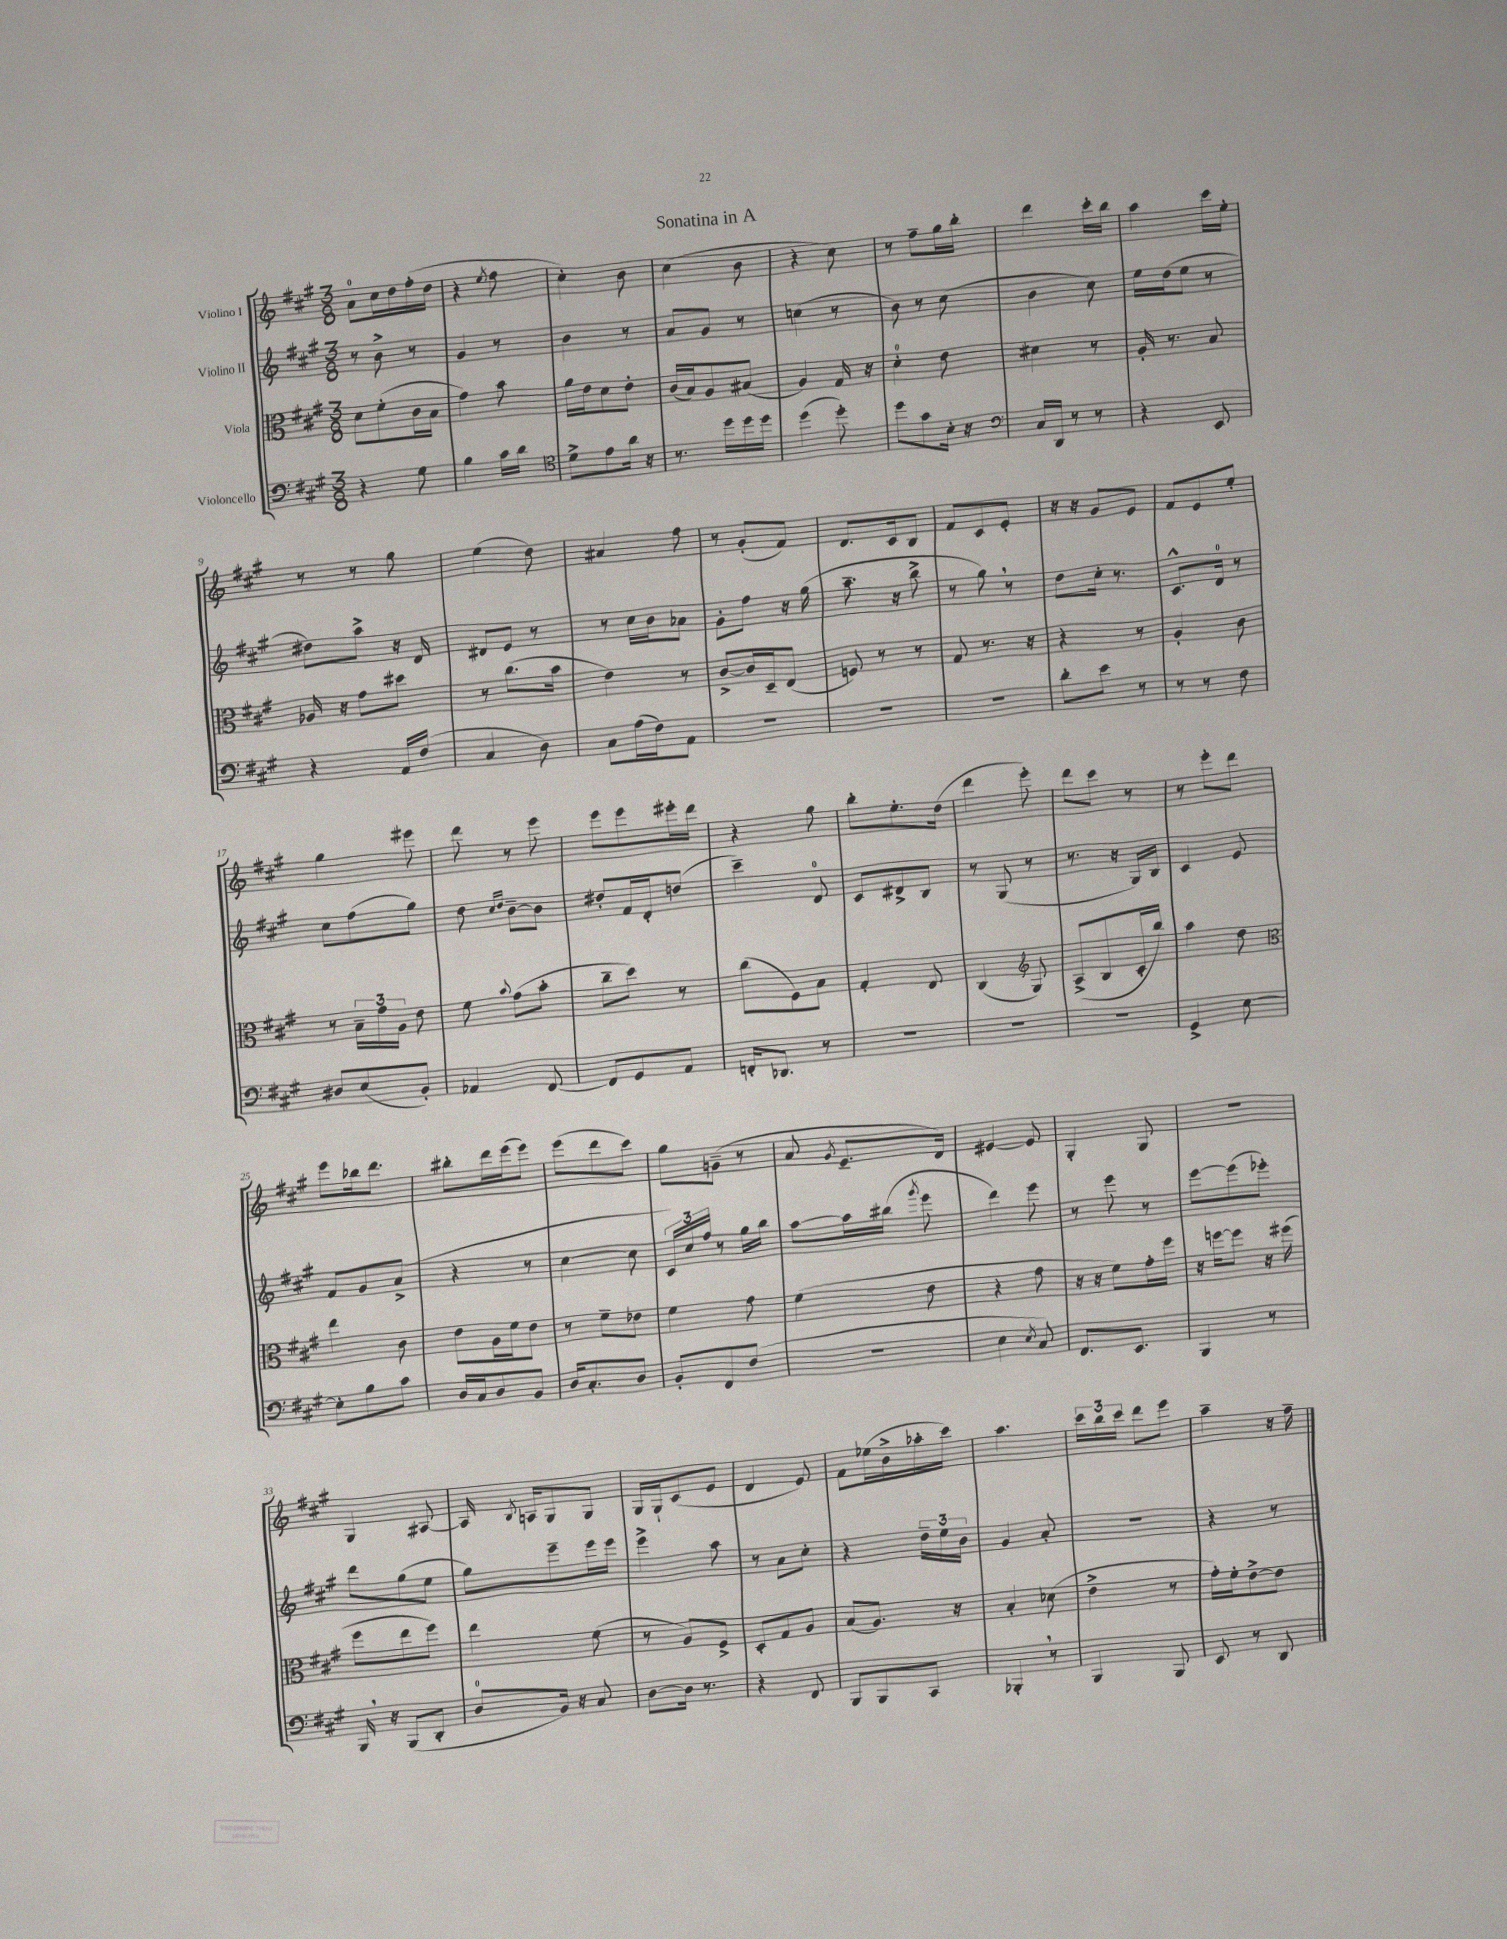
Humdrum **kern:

**kern	**kern	**kern	**kern
*staff4	*staff3	*staff2	*staff1
*clefF4	*clefC3	*clefG2	*clefG2
*k[f#c#g#]	*k[f#c#g#]	*k[f#c#g#]	*k[f#c#g#]
*M3/8	*M3/8	*M3/8	*M3/8
4r	8d\L	8r	8a\L
.	(8f#'\	8b^\	16cc#\L
.	.	.	16dd\
8G#\	16c#\L	8r	(16ff#'\
.	16B\JJ	.	16dd\JJ
=	=	=	=
4B\	4g#\)	4g#/	4r
.	.	.	8qee/
16c#\LL	8b\	8r	8ff#\
16d\JJ	.	.	.
=	=	=	=
*clefC4	*	*	*
8d^\L	16a\LL	4b\	4cc#'\)
.	16e\J	.	.
8e\	8d\	.	.
16a\Jk	8e'\J	8r	8b\
16r	.	.	.
=	=	=	=
8.r	(16c#/LL	8a/L	(4cc#\
.	16B/J)	.	.
.	8A/	8g#/J	.
16dd\LL	.	.	.
16dd\	(8B#/J	8r	8b\
16dd\JJ	.	.	.
=	=	=	=
(4dd\	4A/)	(4cc\	4r
8dd'\)	16G#/	8r	8cc#\)
.	16r	.	.
=	=	=	=
8dd\L	4d'\	8b\)	8r
8g#\	.	8r	8ff#~\L
16B'\Jk	8e\	(8cc#\	16gg#\L
16r	.	.	16bb'\JJ
=	=	=	=
*clefF4	*	*	*
16C#/LL	4d#\	4b\	4ddd\
16DD/JJ	.	.	.
8r	.	.	.
8r	8r	8cc#\)	16ccc#'\LL
.	.	.	16bb\JJ
=	=	=	=
4r	16A'/	16ee\LL	4aa\
.	8.r	(16dd\J	.
.	.	8ee\J	.
8EE/	8B/	8r	16ccc#\LL
.	.	.	16ee'\JJ
=	=	=	=
4r	16A-/	8dd#\L)	8r
.	16r	.	.
.	8g#\L	8aa^\J	8r
16AA/LL	8dd#\J	16r	8gg#\
(16F#/JJ	.	16d/	.
=	=	=	=
4C#/	8r	8d#/L	(4ee\
.	(8.cc#\L	8e/J	.
8D\)	.	8r	8dd\)
.	16b\Jk	.	.
=	=	=	=
8C#\L	4e\)	8r	4a#/
(16A\L	.	16cc#\LL	.
16F#\J)	.	16b\J	.
8AA\J	8r	8a-\J	8ff#\
=	=	=	=
4.r	[8c#^/L	8g#'\L	8r
.	16c#/]L	8ff#\J	(8g#'/L
.	16D~/J	.	.
.	(8E/J	16r	8f#/J)
.	.	(16gg#\	.
=	=	=	=
4.r	8F/)	8.aa~\	8.d/L
.	8r	.	.
.	.	16r	16c#/k
.	8r	8bb^\	8B/J
=	=	=	=
4.r	8G#/	8r	8f#/L
.	8.r	8gg#\)	8c#/
.	.	8r	8e'/J
.	16r	.	.
=	=	=	=
8d'\L	4r	8dd\L	16r
.	.	.	16r
8e\J	.	16cc#'\Jk	8g#/L
.	.	8.r	.
8r	8r	.	8e/J
=	=	=	=
8r	4A'/	8.c#^^/L	8f#/L
8r	.	.	8e/
.	.	16d/Jk	.
8F#\	8c#\	8r	8ee'/J
=	=	=	=
8D#/L	8r	8cc#\L	4gg#\
(8E/	24B~\LL	(8ff#\	.
.	24g#\	.	.
.	24A\JJ	.	.
8BB'/J)	8e\	8gg#\J)	8eee#\
=	=	=	=
4AA-/	8f#\	8dd\	8ddd\
.	.	16qqcc#/LL	.
.	8qqb/	16qqdd/JJ	.
.	(8g#\L	[8b~\L	8r
[8FF#/	8b'\J	8b\]J	8eee\
=	=	=	=
8FF#/]L	8cc#~\L	8dd#'/L	8eee\L
8GG#/	8dd\J)	16f#/L	8eee\
.	.	16d'/J	.
8AA/J	8r	(8dd/J	16eee#'\L
.	.	.	16ddd\JJ
=	=	=	=
16FF'/LK	(8cc#\L	4ccc#~\)	4r
8.DD-/J	.	.	.
.	8F#\)	.	.
8r	8B\J	8d/	8gg#\
=	=	=	=
4.r	4G#'/	8c#/L	8bb'\L
.	.	8d#^/	8.ee'\
.	8E/	8B/J	.
.	.	.	(16dd\Jk
=	=	=	=
4.r	(4C#/	8r	4ddd\
.	.	(8G#/	.
*	*clefG2	*	*
.	8G#/)	8r	8eee'\)
=	=	=	=
4.r	(8A^/L	8.r	8ddd\L
.	8B/	.	8ccc#\J
.	.	16r	.
.	16c#'/L	16G#/LL)	8r
.	16bb/JJ)	16B/JJ	.
=	=	=	=
4GG#^/	4aa\	4c#/	8r
.	.	.	8eee'\L
[8E\	8dd\	8e/	8ddd\J
=	=	=	=
*	*clefC3	*	*
8E'\]L	4ee\	8f#/L	8eee\L
8B\	.	8g#/	16bb-\k
.	.	.	8.ddd\J
8c#\J	8c#\	(8a^/J	.
=	=	=	=
16D/LL	8e\L	4r	8bb#'\L
16C#/J	.	.	.
8D/	16A\L	.	16ddd\L
.	16f#\J	.	(16eee\J
8BB/J	8e\J	8r	8eee\J)
=	=	=	=
16D/LK	8r	[4cc#\	(8eee\L
8.C#'/	.	.	.
.	8f#~\L	.	8ddd\
8D/J	8e-\J	8cc#\]	8ccc#\J)
=	=	=	=
8BB'/L	4f#\	24c#/LL)	8gg#\L
.	.	24cc#/	.
.	.	24ff#/JJ	.
8FF#/	.	8r	(8g~\J
(8F#/J	8g#\	16gg#\LL	8r
.	.	16bb\JJ	.
=	=	=	=
4.r	(4f#\	[8aa\L	8a/
.	.	.	8qg#/
.	.	16aa\]L	8.e~/L
.	.	(16bb#\JJ	.
.	.	8qggg#/	.
.	8e\	8eee\	.
.	.	.	16d/Jk)
=	=	=	=
4E\	4r	4ddd\)	[4e#/
8qE/	.	.	.
8C#/)	8g#\	8eee\	8e#/]
=	=	=	=
8.FF#/L	16r	8r	4G#'/
.	16r	.	.
.	8f#\L)	8eee\	.
8.EE/J	.	.	.
.	16g#'\L	8r	8G#/
.	16ff#\JJ	.	.
=	=	=	=
4BBB/	16r	[8eee\L	4.r
.	[16ff\LK	.	.
.	8ff\]J	(8eee\]	.
8r	16r	8eee-'\J)	.
.	(16ff#\	.	.
=	=	=	=
16BBB/	8ff#\L	8ddd\L	4G#/
16r	.	.	.
(8BBB/L	8ee\	(8gg#\	.
8DD'/J	8ff#\J)	8ee\J	[8A#/
=	=	=	=
8D/L	4ee\	8gg#\L)	16A#/]
.	.	.	8qB/
.	.	.	16A/LK
16BB/Jk)	.	8eee~\	8G#/
16r	.	.	.
8C#/	(8f#\	16eee\L	8G#/J
.	.	16eee\JJ	.
=	=	=	=
[8D\L	8r	4eee^\	16G#/LL
.	.	.	16G#`/J
16D\]Jk	8A/L)	.	(8c#/
8.r	.	.	.
.	8F#^/J	8aa\	8e/J
=	=	=	=
4r	8D'/L	8r	4d/
.	8G#/	8a\L	.
8FF#/	8A/J	8cc#'\J	8e/)
=	=	=	=
8BBB/L	(8B/L	4r	8f#\L
8BBB/	8.A/J)	.	(16ee-\L
.	.	.	16b^\
8CC#/J	.	24dd~\LL	16aa-'\
.	.	24ee\	.
.	16r	.	16ccc#\JJ)
.	.	24b\JJ	.
=	=	=	=
4BBB-'/	4B'/	4g#/	4.aa\
8r	(8d-\	8a'/	.
=	=	=	=
4BBB/	4e^\	4.r	24ccc#\LL
.	.	.	24bb\
.	.	.	24ccc#\JJ
.	.	.	8ddd\L
8BBB/	8r	.	8eee\J
=	=	=	=
8EE/	16g#'\LL)	4r	4aa~\
.	16f#'\J	.	.
8r	[8e^\	.	.
8DD/	8e\]J	8r	16r
.	.	.	16ff#~\
==	==	==	==
*-	*-	*-	*-
